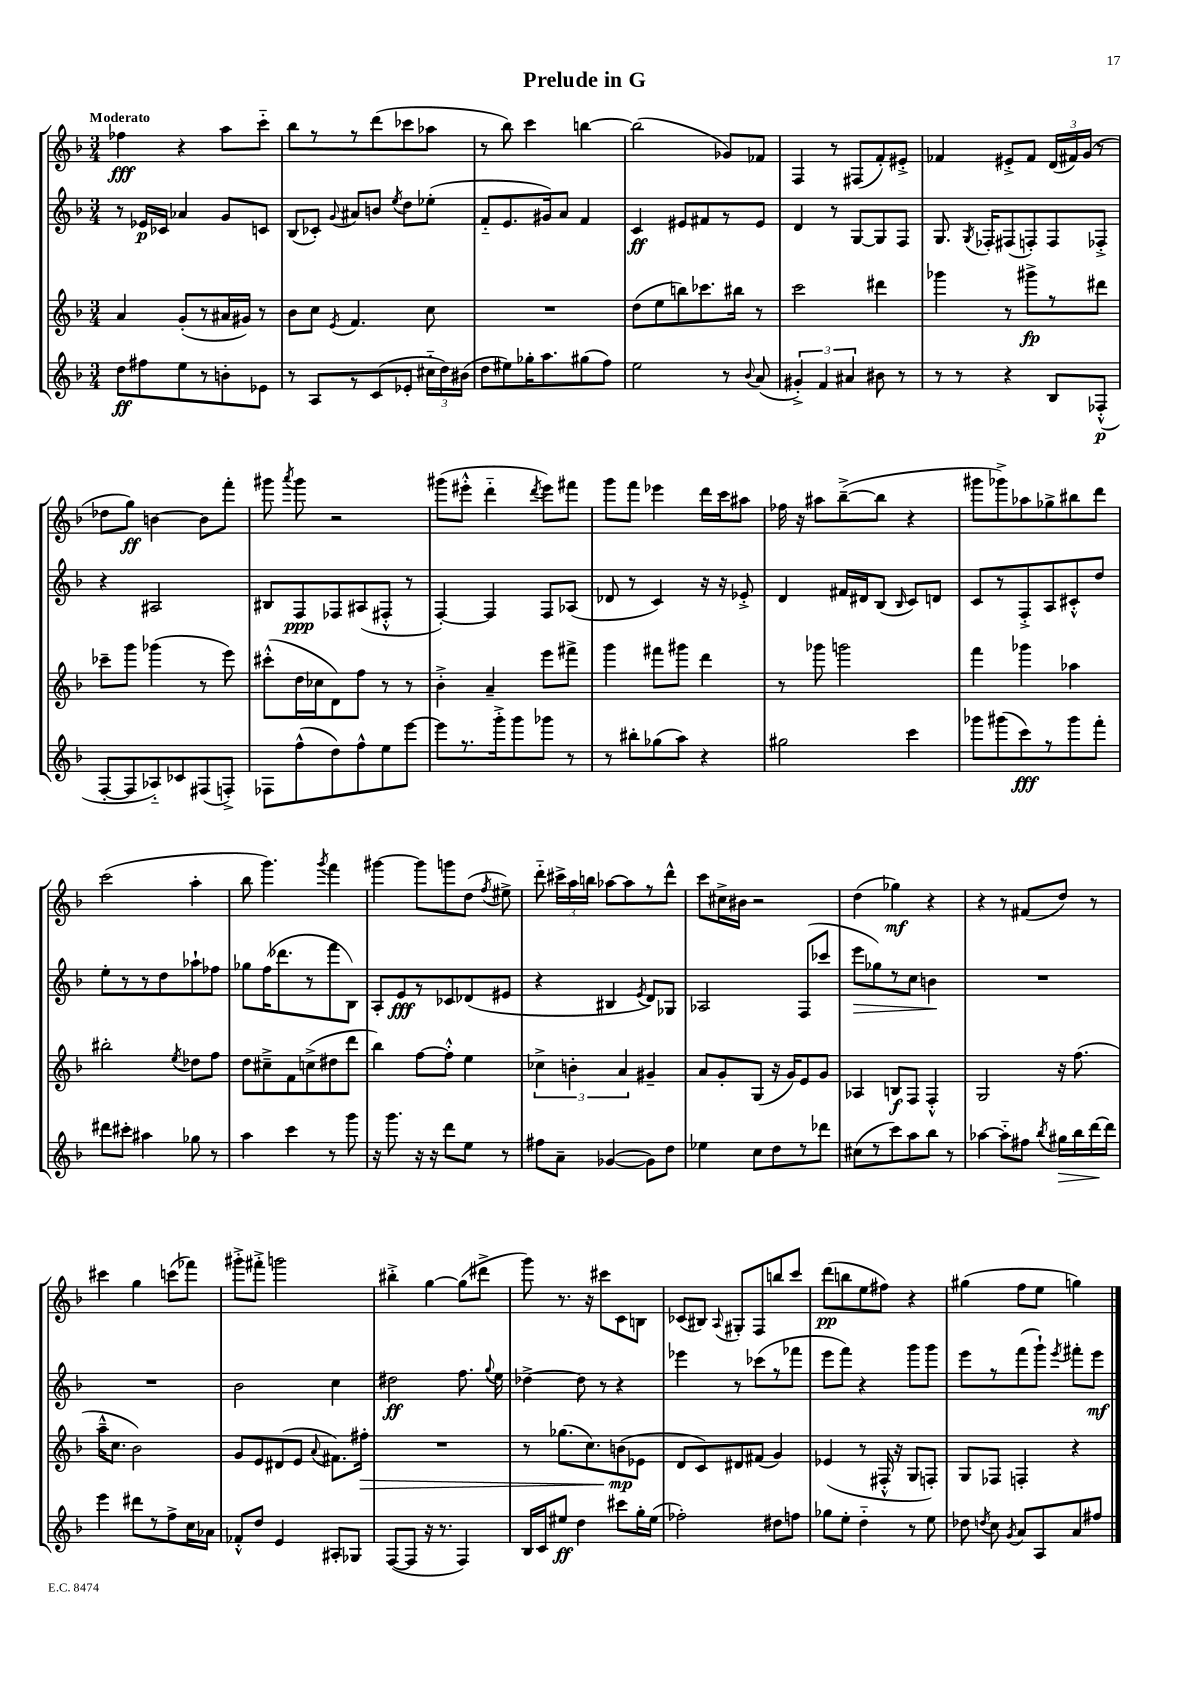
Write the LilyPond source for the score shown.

\header { title = "Prelude in G" }
<<
\new StaffGroup <<
\new Staff = "s0" {
    \clef treble \key f \major \numericTimeSignature \time 3/4 \tempo "Moderato"
    \autoBeamOff fes''4\fff r4 a''8[ c'''8]-_ |
    bes''8[ r8 r8 d'''8( ces'''8 aes''8] |
    r8 bes''8) c'''4 b''4~ |
    b''2( ges'8[) fes'8] |
    f4 r8 fis8[( f'8-.) eis'8]-.-> |
    fes'4 eis'8[-.-> fes'8] \tuplet 3/2 { d'16[( fis'16) g'16]( } r8 |
    des''8[ g''8]\ff) b'4~ b'8[ f'''8]-. |
    gis'''8 \acciaccatura { a'''8 } gis'''8 r2 |
    gis'''8[( eis'''8]-.-^ d'''4-_ \acciaccatura { d'''8 } eis'''8[) fis'''8] |
    g'''8[ f'''8] ees'''4 d'''16[ c'''16 ais''8] |
    fes''16 r16 ais''8[ bes''8~--->( bes''8] r4 |
    gis'''8[ ges'''8->) aes''8 ges''8-> bis''8 d'''8] |
    c'''2( a''4-. |
    bes''8 g'''4.) \acciaccatura { g'''8 } f'''4 |
    gis'''4~ gis'''8[ g'''8 d''8]( \acciaccatura { f''8 } eis''8->) |
    d'''8-_ \tuplet 3/2 { cis'''16[-> a''16 b''16] } aes''8[~ aes''8 r8 d'''8]-^ |
    c'''8[ cis''16-> bis'16] r2 |
    d''4( ges''4\mf) r4 |
    r4 r8 fis'8[( d''8]) r8 |
    cis'''4 g''4 c'''8[( fes'''8]) |
    gis'''8[-.-> fis'''8]-.-> g'''2 |
    bis''4-.-> g''4~ g''8[( dis'''8]-> |
    g'''8) r8. r16 cis'''8[ c'8 b8] |
    ces'8[( bis8]) \appoggiatura { a8 } gis8[-. f8 b''8 c'''8] |
    d'''8[\pp( b''8 e''8 fis''8]) r4 |
    gis''4( f''8[ e''8] g''4) \bar "|." |
}
\new Staff = "s1" {
    \clef treble \key f \major \numericTimeSignature \time 3/4
    \autoBeamOff r8 ees'16[\p ces'16] aes'4 g'8[ c'8] |
    bes8[( ces'8]-.) \appoggiatura { g'8 } ais'8[ b'8] \acciaccatura { e''8 } d''8[ ees''8]-.( |
    f'8[-_ e'8. gis'16) a'8] f'4 |
    c'4\ff eis'8[ fis'8 r8 eis'8] |
    d'4 r8 g8[~ g8 f8] |
    g8. \acciaccatura { g8 } fes16[-. fis8( f8-.) f8 fes8]-.-> |
    r4 ais2 |
    bis8[ f8\ppp fes8 ais8( fis8]-.-^ r8 |
    f4~-.) f4 f8[ aes8]( |
    des'8 r8 c'4) r16 r16 ees'8-.-> |
    d'4 fis'16[ dis'16 bes8]( \grace { bes16 } c'8[) d'8] |
    c'8[ r8 f8-.-> a8 cis'8-.-^ d''8] |
    e''8[-. r8 r8 d''8 aes''8-! fes''8] |
    ges''8[ f''16( des'''8. r8 f'''8 bes8]) |
    a8[-. e'8\fff r8 ces'8 des'8( eis'8] |
    r4 bis4 \acciaccatura { e'8 } d'8[) ges8] |
    aes2 f8[( ces'''8] |
    e'''8[\> ges''8) r8 c''8] b'4\! |
    R2. |
    R2. |
    bes'2 c''4 |
    dis''2\ff f''8. \appoggiatura { g''8 } e''16 |
    des''4~-> des''8 r8 r4 |
    ees'''4 r8 ces'''8[( r8 fes'''8] |
    e'''8[ f'''8]) r4 g'''8[ g'''8] |
    e'''8[ r8 f'''8( g'''8]-!) \acciaccatura { e'''8 } fis'''8[-. e'''8]\mf \bar "|." |
}
\new Staff = "s2" {
    \clef treble \key f \major \numericTimeSignature \time 3/4
    \autoBeamOff a'4 g'8[-.( r8 ais'16 gis'16]) r8 |
    bes'8[ c''8] \acciaccatura { e'8 } f'4. c''8 |
    R2. |
    d''8[( e''8 b''8) ces'''8. bis''16] r8 |
    c'''2 dis'''4 |
    ges'''4 r8 gis'''8[->\fp r8 dis'''8] |
    ces'''8[-- g'''8] ges'''4( r8 e'''8) |
    cis'''8[-.-^( d''16 ces''16 d'8) f''8] r8 r8 |
    bes'4-.-> a'4-- e'''8[ fis'''8]-> |
    g'''4 fis'''8[ gis'''8] d'''4 |
    r8 ges'''8 g'''2 |
    f'''4 ges'''4 aes''4 |
    bis''2-. \acciaccatura { e''8 } des''8[ f''8] |
    d''8[ cis''8---> f'8 c''8->( dis''8 d'''8] |
    bes''4) f''8[~ f''8]-.-^ e''4 |
    \tuplet 3/2 { ces''4-> b'4-. a'4 } gis'4-- |
    a'8[ g'8-. g8]( r16 g'16[) e'8 g'8] |
    aes4 b8[\f f8] f4-.-^ |
    g2 r16 f''8.( |
    a''16[---^ c''8.] bes'2) |
    g'8[ e'8 dis'8( e'8] \appoggiatura { a'8 } fis'8.[) fis''16]-.\> |
    R2. |
    r8 ges''8.[( c''8.) b'8\mp\!( ees'8] |
    d'8[ c'8) dis'8 fis'8]( g'4) |
    ees'4( r8 fis16-.-^ r16 g8[ f8]-.) |
    g8[ fes8] f4-. r4 \bar "|." |
}
\new Staff = "s3" {
    \clef treble \key f \major \numericTimeSignature \time 3/4
    \autoBeamOff d''8[\ff fis''8 e''8 r8 b'8-. ees'8] |
    r8 a8[ r8 c'8( ees'8]-. \tuplet 3/2 { cis''16[-_ d''16) bis'16]( } |
    d''8[ eis''8) ges''16-. a''8. gis''8( f''8]) |
    e''2 r8 \appoggiatura { bes'8 } a'8( |
    \tuplet 3/2 { gis'4-.->) f'4 ais'4 } bis'8 r8 |
    r8 r8 r4 bes8[ fes8]-.-^\p( |
    f8[~-. f8 aes8-_) ces'8 fis8( f8]-.->) |
    fes8[ f''8-^( d''8) f''8-^ e''8 e'''8]~ |
    e'''8[ r8. g'''16-.-> g'''8 ges'''8] r8 |
    r8 bis''8[-. ges''8( a''8]) r4 |
    gis''2 c'''4 |
    ges'''8[ gis'''8( c'''8\fff) r8 gis'''8 f'''8]-. |
    dis'''8[ cis'''8]-. ais''4 ges''8 r8 |
    a''4 c'''4 r8 g'''8 |
    r16 g'''8. r16 r16 d'''8[ e''8] r8 |
    fis''8[ a'8]-- ges'4~( ges'8[) d''8] |
    ees''4 c''8[ d''8 r8 des'''8] |
    cis''8[( r8 c'''8) a''8 bes''8] r8 |
    aes''4~ aes''8[-_ fis''8] \acciaccatura { bes''8 } gis''16[\> bes''16 d'''16~\! d'''16] |
    e'''4 dis'''8[ r8 f''8-> c''16 aes'16] |
    fes'8[-.-^ d''8] e'4 ais8[-. ges8] |
    f8[~( f8] r16 r8. f4) |
    bes16[ c'16 eis''8]\ff d''4 cis'''8[ g''16-. eis''16]( |
    fes''2-.) dis''8[ f''8] |
    ges''8[ e''8]-. d''4-_ r8 e''8 |
    des''8 \acciaccatura { d''8 } c''8 \acciaccatura { g'8 } a'8[ a8 a'8 fis''8] \bar "|." |
}
>>
>>
\layout { \context { \Score \remove "Bar_number_engraver" } }
